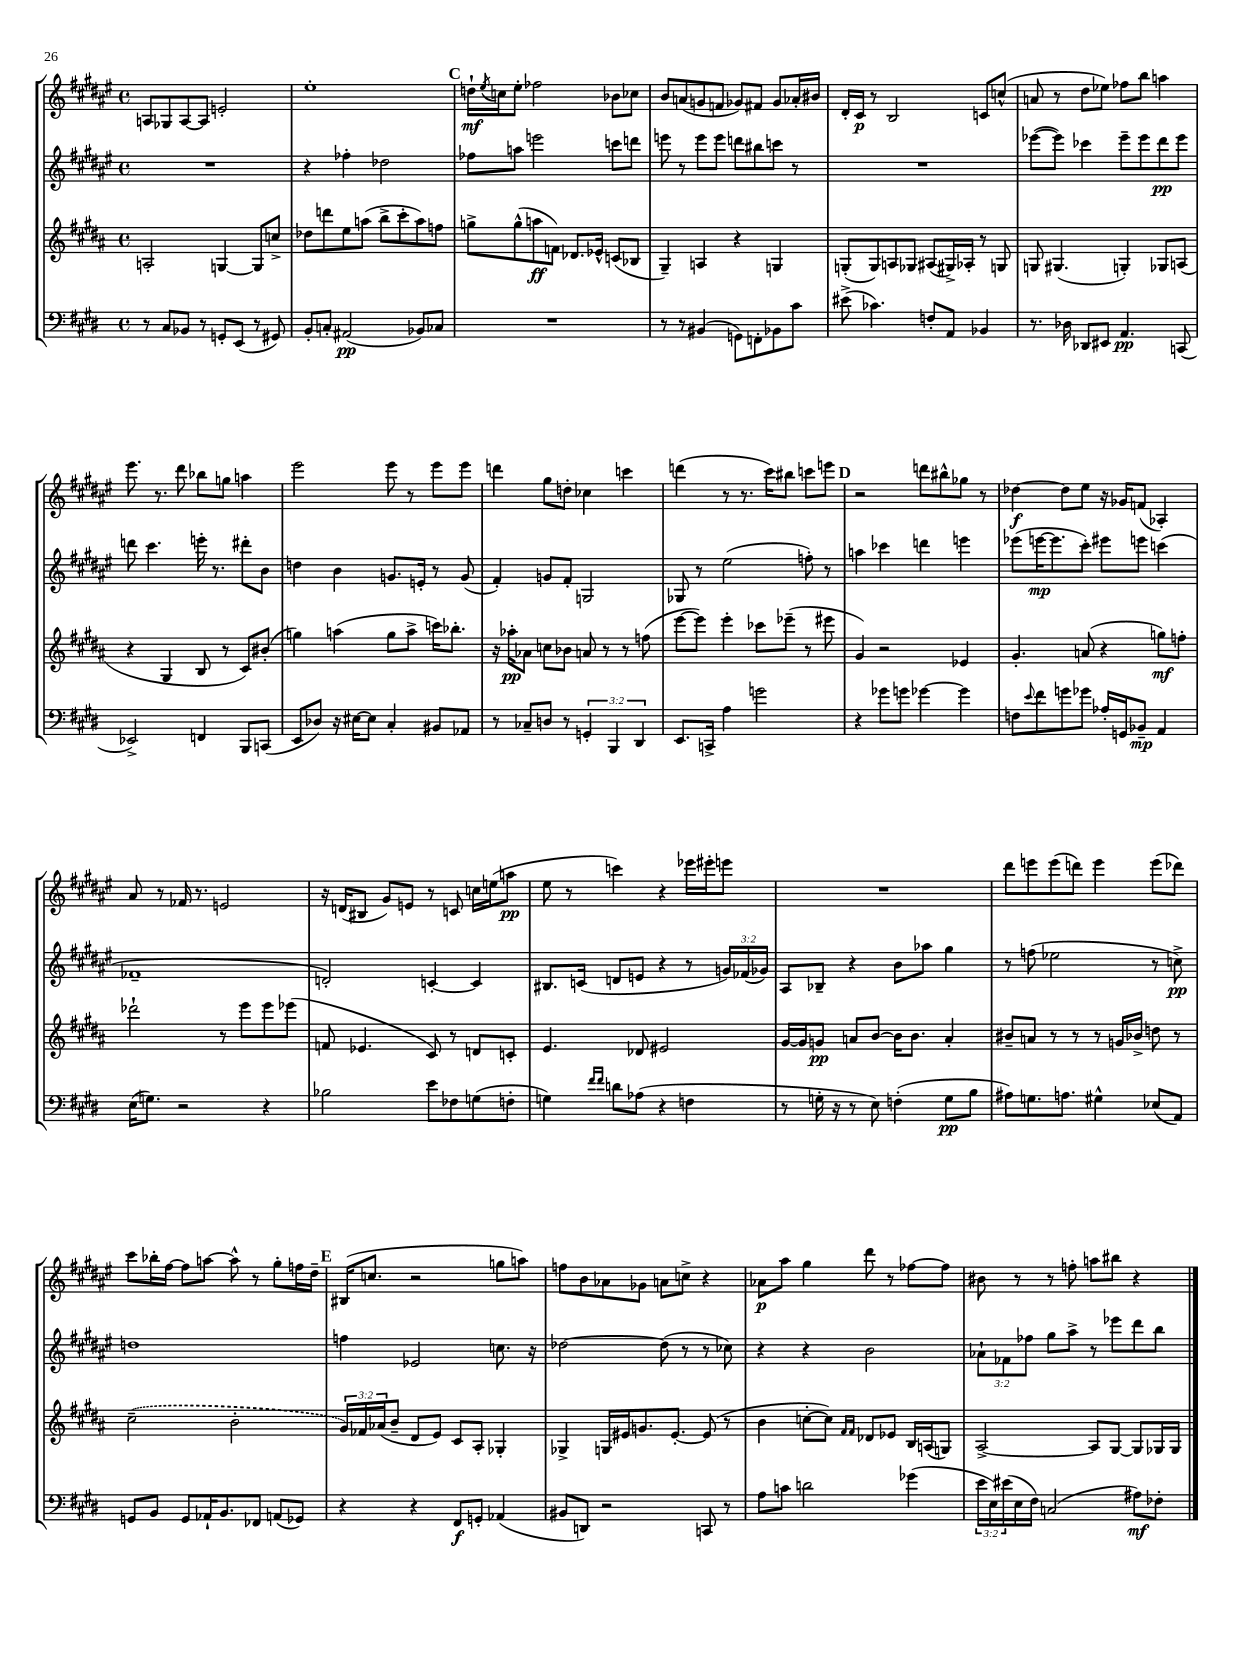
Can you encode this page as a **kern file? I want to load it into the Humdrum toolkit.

**kern	**kern	**kern	**kern
*staff4	*staff3	*staff2	*staff1
*clefF4	*clefG2	*clefG2	*clefG2
*k[f#c#g#d#]	*k[f#c#g#d#a#]	*k[f#c#g#d#a#e#]	*k[f#c#g#d#a#e#]
*M4/4	*M4/4	*M4/4	*M4/4
*met(c)	*met(c)	*met(c)	*met(c)
8r	2A'/	1r	8A/L
8C#/L	.	.	8G-/
8BB-/J	.	.	[8A/
8r	.	.	8A/]J
8GG'/L	[4G/	.	2e'/
(8EE/J	.	.	.
8r	8G/]L	.	.
8GG#/)	8cc^/J	.	.
=	=	=	=
8BB'/L	8dd-\L	4r	1ee#'
8C'/J	8ddd\	.	.
(2AA#/	8ee\	4ff-'\	.
.	(8aa\J	.	.
.	8bb^\L	2dd-\	.
.	8ccc#'\	.	.
8BB-/L)	8aa\)	.	.
8C-/J	8ff\J	.	.
=	=	=	=
1r	8gg^\L	8ff-\L	16dd`\LL
.	.	.	8qee#/
.	.	.	16cc\J
.	(8gg^^\	8aa\J	8ee#'\J
.	8aa\	2eee\	2ff-\
.	8f\J)	.	.
.	8.d-/L	.	.
.	16e-^^/Jk	.	.
.	(8c/L	8ccc\L	8b-\L
.	8B-/J	8ddd\J	8cc-\J
=	=	=	=
8r	4G#~/)	8eee\	8b/L
8r	.	8r	(8a/
(4BB#/	4A/	8eee\L	8g/
.	.	8eee\J	8f/J
8GG\L)	4r	8ddd\L	8g-/L)
8FF'\	.	8bb#\	8f#/J
8BB-\	4G/	8ccc\J	8g-/L
8c#\J	.	8r	16a-'/L
.	.	.	16b#/JJ
=	=	=	=
(8e#^\	(8G'/L	1r	16d#'/LL
.	.	.	16c#/JJ
4.c-\)	8G/)	.	8r
.	8A/	.	2B/
.	8G-/J	.	.
8F'/L	(8A#/L	.	.
8AA/J	16G#^/L)	.	.
.	16A-'/JJ	.	.
4BB-/	8r	.	8c/L
.	8G/	.	(8cc^^/J
=	=	=	=
8.r	8G/	([8eee-\L	8a/
.	(4.G#/	8eee-\]J)	8r
16D-\	.	.	.
8DD-/L	.	4ccc-\	8dd#\L
8EE#/J	.	.	8ee-\J)
4.AA/	4G'/)	8eee-~\L	8ff-\L
.	.	8eee-\	8bb\J
.	8G-/L	8ddd#\	4aa\
(8CC/	(8A/J	8eee-\J	.
=	=	=	=
2EE-^/)	4r	8ddd\	8.eee#\
.	.	4.ccc#\	.
.	.	.	8.r
.	4G#/	.	.
.	.	.	8ddd#\
4FF/	8B/	16eee'\	8bb-\L
.	.	8.r	.
.	8r	.	8gg\J
8BBB/L	8c#/L)	8ddd#'\L	4aa\
(8CC/J	(8b#'/J	8b\J	.
=	=	=	=
8EE/L	4gg\)	4dd\	2eee#\
8D-/J)	.	.	.
16r	(4aa\	4b\	.
[16E#\LK	.	.	.
8E#\]J	.	.	.
4C#'/	8gg\L	8.g/L	8eee#\
.	8aa^\J	.	8r
.	.	16e'/Jk	.
8BB#/L	16ccc\LK)	8r	8eee#\L
.	8.bb-'\J	.	.
8AA-/J	.	(8g/	8eee#\J
=	=	=	=
8r	16r	4f#'/)	4ddd\
.	16aa-'\LK	.	.
8C-~/L	8a-\J	.	.
8D/J	8cc\L	8g/L	8gg#\L
8r	8b-\J	8f#'/J	8dd'\J
6GG'/	8a/	2G/	4cc-\
.	8r	.	.
6BBB/	.	.	.
.	8r	.	4ccc\
6DD#/	.	.	.
.	(8ff\	.	.
=	=	=	=
8.EE/L	[8eee\L	8G-/	(4ddd\
.	8eee\]J)	8r	.
16CC^/Jk	.	.	.
4A\	4eee'\	(2ee#\	8r
.	.	.	8.r
2g\	8ccc-\L	.	.
.	.	.	16ccc#\LK)
.	(8eee-~\J	.	8bb#\J
.	8r	8ff'\)	8ccc\L
.	8eee#\	8r	8eee\J
=	=	=	=
4r	4g#/)	4aa\	2r
8g-\L	2r	4ccc-\	.
8g\J	.	.	.
[4g-\	.	4ddd\	8ddd\L
.	.	.	8bb#^^\
4g-\]	4e-/	4eee\	8gg-\J
.	.	.	8r
=	=	=	=
8F\L	4.g#'/	(8eee-\L	[4dd-\
8qqe/	.	.	.
8f#\	.	[16eee\K	.
.	.	8.eee\]	.
8g\	.	.	8dd-\]L
8g-\J	(8a/	8ccc#'\J)	8ee#\J
16A-'/LL	4r	8eee#\L	16r
16GG/J	.	.	16g-/LK
8BB-~/J	.	8eee\J	(8f/J
4AA/	8gg\L)	(4ccc\	4A-'/)
.	8ff'\J	.	.
=	=	=	=
(16E\LK	2ddd-`\	1f-~	8a#/
8.G\J)	.	.	.
.	.	.	8r
2r	.	.	16f-/
.	.	.	8.r
.	8r	.	2e/
.	8eee\L	.	.
4r	8eee\	.	.
.	(8eee-\J	.	.
=	=	=	=
2B-\	8f/	2d'/)	16r
.	.	.	(16d/LK
.	4.e-/	.	8B#/J
.	.	.	8g#/L)
.	.	.	8e/J
8e\L	8c#/)	[4c'/	8r
8F-\	8r	.	8c/
(8G\	8d/L	4c/]	16cc\LL
.	.	.	(16ee\J
8F'\J	8c'/J	.	8aa\J
=	=	=	=
4G\)	4.e/	8.B#/L	8ee#\
.	.	.	8r
.	.	(16c/Jk	.
16qqf#/LL	.	.	.
16qqf#/JJ	.	.	.
8d\L	.	8d/L	4ccc\)
(8A-\J	8d-/	8e/J	.
4r	2e#/	4r	4r
4F\	.	8r	16eee-\LL
.	.	.	16eee#'\J
.	.	24g/LL)	8eee\J
.	.	(24f-/	.
.	.	24g-/JJ)	.
=	=	=	=
8r	[16g#/LL	8A#/L	1r
.	16g#/]J	.	.
16G'\	8g/J	8B-~/J	.
16r	.	.	.
8r	8a/L	4r	.
8E\)	[8b/J	.	.
(4F'\	16b\]LK	8b\L	.
.	8.b\J	.	.
.	.	8aa-\J	.
8G\L	4a'/	4gg#\	.
8B\J	.	.	.
=	=	=	=
8A#\L)	8b#~/L	8r	8ddd#\L
8.G\	8a/J	(8ff\	8eee\
.	8r	2ee-\	(8eee\
8.A\J	.	.	.
.	8r	.	8ddd\J)
4G#^^\	8r	.	4eee\
.	16g/LL	.	.
.	16b-^/JJ	.	.
(8E-/L	8dd\	8r	(8eee\L
8AA/J)	8r	8cc^\)	8ddd-\J)
=	=	=	=
8GG/L	(2cc#~\	1dd	8ccc#\L
8BB/J	.	.	16bb-'\L
.	.	.	[16ff#\JJ
8GG/L	.	.	8ff#\]L
16AA-`/K	.	.	[8aa\J
8.BB/	.	.	.
.	2b'\	.	8aa^^\]
8FF-/J	.	.	8r
(8AA/L	.	.	8gg#'\L
8GG-/J)	.	.	16ff\L
.	.	.	16dd#~\JJ
=	=	=	=
4r	24g#/LL)	4ff\	(16B#/LK
.	24f-/	.	.
.	.	.	8.cc/J
.	(24a-/J	.	.
.	8b~/J	.	.
4r	8d#/L	2e-/	2r
.	8e/J)	.	.
8FF#/L	8c#/L	.	.
8GG'/J	8A#'/J	.	.
(4AA-/	4G-'/	8.cc\	8gg\L
.	.	.	8aa\J)
.	.	16r	.
=	=	=	=
8BB#/L	4G-^/	[2dd-\	8ff\L
8DD/J)	.	.	8b\
2r	16G/LL	.	8a-\
.	16e#/J	.	.
.	8.g/	.	8g-\J
.	.	(8dd-\]	8a\L
.	[8.e#'/J	.	.
.	.	8r	8cc^\J
8CC/	(8e#/]	8r	4r
8r	8r	8cc-\)	.
=	=	=	=
8A\L	4b\	4r	8a-\L
8c\J	.	.	8aa#\J
2d\	[8cc'\L	4r	4gg#\
.	8cc\]J)	.	.
.	16qqf#/LL	.	.
.	16qqf#/JJ	.	.
.	8d-/L	2b\	8ddd#\
.	8e-/J	.	8r
(4g-\	16B/LL	.	[8ff-\L
.	(16A/J	.	.
.	8G/J)	.	8ff-\]J
=	=	=	=
24e\LL	[2A#^/	12a-`\L	8b#\
24E\)	.	.	.
(24e#\	.	12f-\	.
16E\	.	.	8r
.	.	12ff-\J	.
16F#\JJ)	.	.	.
(2C/	.	8gg#\L	8r
.	.	8aa#^\J	8ff'\
.	8A#/]L	8r	8aa\L
.	[8G#/J	8eee-\L	8bb#\J
8A#\L)	8G#/]L	8ddd#\	4r
8F-'\J	16G-/L	8bb\J	.
.	16G-/JJ	.	.
==	==	==	==
*-	*-	*-	*-
